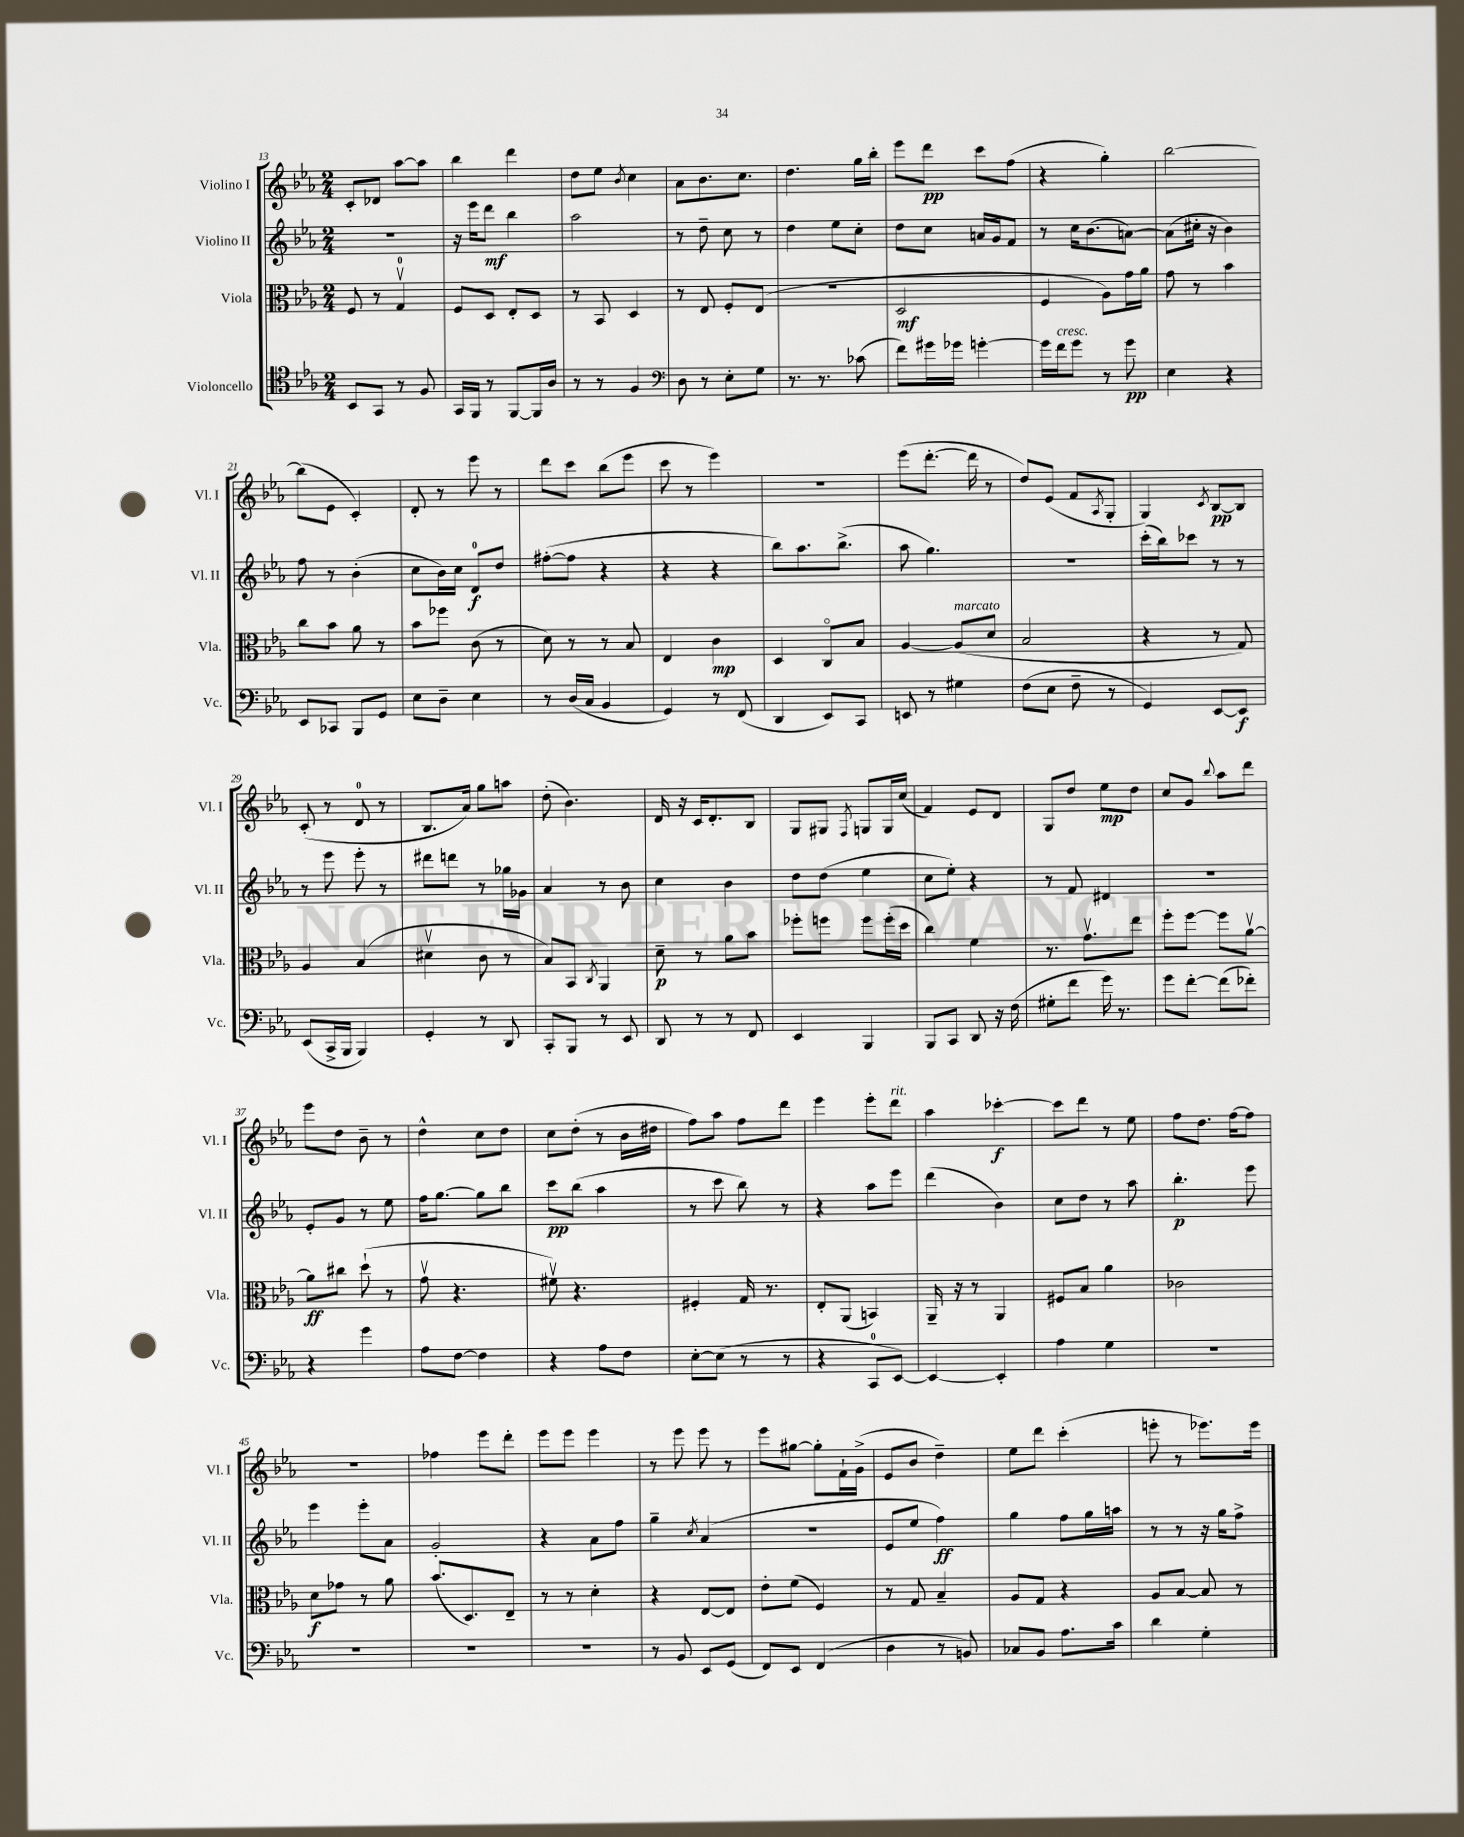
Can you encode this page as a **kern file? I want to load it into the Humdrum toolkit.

**kern	**dynam	**kern	**dynam	**kern	**dynam	**kern	**dynam
*part4	*part4	*part3	*part3	*part2	*part2	*part1	*part1
*staff4	*staff4	*staff3	*staff3	*staff2	*staff2	*staff1	*staff1
*I"Violoncello	*	*I"Viola	*	*I"Violino II	*	*I"Violino I	*
*I'Vc.	*	*I'Vla.	*	*I'Vl. II	*	*I'Vl. I	*
*clefC4	*	*clefC3	*	*clefG2	*	*clefG2	*
*k[b-e-a-]	*	*k[b-e-a-]	*	*k[b-e-a-]	*	*k[b-e-a-]	*
*M2/4	*	*M2/4	*	*M2/4	*	*M2/4	*
=13	=13	=13	=13	=13	=13	=13	=13
8BB-/L	.	8F/	.	2r	.	8c'/L	.
8GG/J	.	8r	.	.	.	8d-X/J	.
8r	.	4Gv/	.	.	.	[8aa-\L	.
8F/	.	.	.	.	.	8aa-\J]	.
=14	=14	=14	=14	=14	=14	=14	=14
16GG/LL	.	8F/L	.	16r	.	4bb-\	.
16FF/JJ	.	.	.	16eee-\KL	.	.	.
8r	.	8D/J	.	8ddd\J	mf	.	.
[8FF/L	.	8E-'/L	.	4bb-\	.	4ddd\	.
16FF/L]	.	8D/J	.	.	.	.	.
16A-/JJ	.	.	.	.	.	.	.
=15	=15	=15	=15	=15	=15	=15	=15
8r	.	8r	.	2aa-\	.	8dd\L	.
8r	.	8BB-/	.	.	.	8ee-\J	.
.	.	.	.	.	.	8qb-/	.
4F/	.	4D/	.	.	.	4cc\	.
=16	=16	=16	=16	=16	=16	=16	=16
*clefF4	*	*	*	*	*	*	*
8D\	.	8r	.	8r	.	8a-\L	.
8r	.	8E-/	.	8dd~\	.	8.b-\	.
8E-'\L	.	8F'/L	.	8cc\	.	.	.
.	.	.	.	.	.	8.cc\J	.
8G\J	.	(8E-/J	.	8r	.	.	.
=17	=17	=17	=17	=17	=17	=17	=17
8.r	.	2r	.	4dd\	.	4.dd\	.
8.r	.	.	.	.	.	.	.
.	.	.	.	8ee-\L	.	.	.
(8c-X\	.	.	.	8cc'\J	.	16gg\LL	.
.	.	.	.	.	.	16bb-'\JJ	.
=18	=18	=18	=18	=18	=18	=18	=18
8f\L)	.	2D/	mf	8dd\L	.	8eee-\L	.
16g#X\L	.	.	.	8cc\J	.	8ddd\J	pp
16g-X\JJ	.	.	.	.	.	.	.
[4gn'\	.	.	.	16an/LL	.	8ccc\L	.
.	.	.	.	16g/J	.	.	.
.	.	.	.	8f/J	.	(8ff\J	.
=19	=19	=19	=19	=19	=19	=19	=19
16g\LL]	.	4F/	.	8r	.	4r	.
!LO:TX:a:i:t=cresc.	!	!	!	!	!	!	!
16f\J	.	.	.	.	.	.	.
8g\J	.	.	.	16cc\KL	.	.	.
.	.	.	.	(8.b-\	.	.	.
8r	.	8A-\L)	.	.	.	4gg'\)	.
8g\	pp	16g\L	.	[8an\J)	.	.	.
.	.	16a-\JJ	.	.	.	.	.
=20	=20	=20	=20	=20	=20	=20	=20
4E-\	.	8g\	.	(8a\L]	.	[2bb-\	.
.	.	8r	.	16cc#X'\Jk	.	.	.
.	.	.	.	16r	.	.	.
4r	.	4b-\	.	4b-\)	.	.	.
!!LO:LB:g=z
=21	=21	=21	=21	=21	=21	=21	=21
8EE-/L	.	8cc\L	.	8ff\	.	(8bb-\L]	.
8CC-X/J	.	8b-\J	.	8r	.	8e-\J	.
8BBB-/L	.	8a-\	.	(4b-'\	.	4c'/)	.
8GG/J	.	8r	.	.	.	.	.
=22	=22	=22	=22	=22	=22	=22	=22
8E-\L	.	8b-\L	.	8cc\L	.	8d'/	.
8D~\J	.	8ff-X\J	.	16b-\L)	.	8r	.
.	.	.	.	16cc\JJ	.	.	.
4E-\	.	(8c\	.	8d/L	f	8eee-\	.
.	.	8r	.	8dd/J	.	8r	.
=23	=23	=23	=23	=23	=23	=23	=23
8r	.	8d\)	.	([8ff#X'\L	.	8ddd\L	.
(16D/LL	.	8r	.	8ff#\J]	.	8ccc\J	.
16C/JJ	.	.	.	.	.	.	.
4BB-/	.	8r	.	4r	.	(8bb-\L	.
.	.	8B-/	.	.	.	8eee-\J	.
=24	=24	=24	=24	=24	=24	=24	=24
4GG/)	.	4E-/	.	4r	.	8ccc\	.
.	.	.	.	.	.	8r	.
8r	.	4c\	mp	4r	.	4eee-\)	.
(8FF/	.	.	.	.	.	.	.
=25	=25	=25	=25	=25	=25	=25	=25
4DD/	.	4D/	.	8bb-\L)	.	2r	.
.	.	.	.	8.aa-\	.	.	.
8EE-/L)	.	8C/L	.	.	.	.	.
.	.	.	.	(8.bb-^\J	.	.	.
8CC/J	.	8B-/J	.	.	.	.	.
=26	=26	=26	=26	=26	=26	=26	=26
8EEn/	.	[4A-/	.	8aa-\	.	(8eee-\L	.
8r	.	.	.	4.gg\)	.	[8.ddd'\J	.
!	!	!LO:TX:a:i:t=marcato	!	!	!	!	!
4G#X\	.	(8A-/L]	.	.	.	.	.
.	.	.	.	.	.	16ddd\]	.
.	.	8d/J	.	.	.	8r	.
=27	=27	=27	=27	=27	=27	=27	=27
(8F\L	.	2B-/	.	2r	.	8dd/L)	.
8E-\J	.	.	.	.	.	(8e-/J	.
8F~\	.	.	.	.	.	8f/L	.
.	.	.	.	.	.	8qA-/	.
8r	.	.	.	.	.	8G'/J	.
=28	=28	=28	=28	=28	=28	=28	=28
4GG/)	.	4r	.	(16ccc'\LL	.	4G/)	.
.	.	.	.	16bb-\J)	.	.	.
.	.	.	.	8ccc-X\J	.	.	.
.	.	.	.	.	.	8qc/	.
[8EE-/L	.	8r	.	8r	.	[8B-/L	pp
8EE-/J]	f	8G/)	.	8r	.	8B-/J]	.
!!LO:LB:g=z
=29	=29	=29	=29	=29	=29	=29	=29
(8EE-/L	.	4A-/	.	8r	.	(8c'/	.
16CC^/L	.	.	.	8eee-\	.	8r	.
16BBB-/JJ	.	.	.	.	.	.	.
4BBB-/)	.	(4B-/	.	8eee-'\	.	8d/	.
.	.	.	.	8r	.	8r	.
=30	=30	=30	=30	=30	=30	=30	=30
4GG'/	.	4d#Xv\	.	8ddd#X\L	.	8.B-/L	.
.	.	.	.	8dddn\J	.	.	.
.	.	.	.	.	.	16a-/Jk)	.
8r	.	8c\	.	8r	.	8gg\L	.
8DD/	.	8r	.	16gg-X\LL	.	8aan\J	.
.	.	.	.	16g-X\JJ	.	.	.
=31	=31	=31	=31	=31	=31	=31	=31
8CC'/L	.	8B-/L)	.	4a-/	.	(8dd'\	.
8BBB-/J	.	8BB-/J	.	.	.	4.b-\)	.
.	.	8qC/	.	.	.	.	.
8r	.	4AA-/	.	8r	.	.	.
8EE-/	.	.	.	8b-\	.	.	.
=32	=32	=32	=32	=32	=32	=32	=32
8DD/	.	8d~\	p	4cc\	.	16d/	.
.	.	.	.	.	.	16r	.
8r	.	8r	.	.	.	16c/KL	.
.	.	.	.	.	.	8.d'/	.
8r	.	8a-\L	.	4b-\	.	.	.
8FF/	.	8b-\J	.	.	.	8B-/J	.
=33	=33	=33	=33	=33	=33	=33	=33
4EE-/	.	8ff-X'\L	.	8dd\L	.	8G/L	.
.	.	8ffn\J	.	(8dd\J	.	8G#X/J	.
.	.	.	.	.	.	8qF/	.
4BBB-/	.	8ff\L	.	4ee-\	.	8Gn/L	.
.	.	(16ff'\L	.	.	.	16G/L	.
.	.	16dd\JJ	.	.	.	(16cc/JJ	.
=34	=34	=34	=34	=34	=34	=34	=34
8BBB-/L	.	4cc\)	.	8cc\L	.	4f/)	.
8CC/J	.	.	.	8ee-'\J)	.	.	.
8DD/	.	4f\	.	4r	.	8e-/L	.
16r	.	.	.	.	.	8d/J	.
(16F\	.	.	.	.	.	.	.
=35	=35	=35	=35	=35	=35	=35	=35
8G#X'\L	.	8.r	.	8r	.	8G/L	.
8f\J	.	.	.	8f/	.	8dd/J	.
.	.	8.gv\L	.	.	.	.	.
16g\)	.	.	.	4d#X/	.	8ee-\L	mp
8.r	.	.	.	.	.	.	.
.	.	8ee-\J	.	.	.	8dd\J	.
=36	=36	=36	=36	=36	=36	=36	=36
8g\L	.	8ff'\L	.	2r	.	8cc/L	.
[8f'\J	.	[8ff\J	.	.	.	8g/J	.
.	.	.	.	.	.	8qqbb-/	.
(8f\L]	.	8ff\L]	.	.	.	8aa-\L	.
8f-X'\J)	.	[8a-v\J	.	.	.	8ddd\J	.
!!LO:LB:g=z
=37	=37	=37	=37	=37	=37	=37	=37
4r	.	8a-\L]	ff	8e-'/L	.	8eee-\L	.
.	.	8cc#X\J	.	8g/J	.	8dd\J	.
4g\	.	(8dd`\	.	8r	.	8b-~\	.
.	.	8r	.	8ee-\	.	8r	.
=38	=38	=38	=38	=38	=38	=38	=38
8A-\L	.	8gv\	.	16ff\KL	.	4dd^^\	.
.	.	.	.	[8.gg\J	.	.	.
[8F\J	.	4.r	.	.	.	.	.
4F\]	.	.	.	8gg\L]	.	8cc\L	.
.	.	.	.	8bb-\J	.	8dd\J	.
=39	=39	=39	=39	=39	=39	=39	=39
4r	.	8f#Xv\)	.	8ccc\L	pp	8cc\L	.
.	.	4.r	.	(8bb-\J	.	(8dd'\J	.
8A-\L	.	.	.	4aa-\	.	8r	.
8F\J	.	.	.	.	.	16b-\LL	.
.	.	.	.	.	.	16dd#X\JJ	.
=40	=40	=40	=40	=40	=40	=40	=40
[8E-'\L	.	4F#X'/	.	8r	.	8ff\L)	.
(8E-\J]	.	.	.	8ccc\	.	8aa-\J	.
8r	.	16G/	.	8bb-\)	.	8ff\L	.
.	.	8.r	.	.	.	.	.
8r	.	.	.	8r	.	8ddd\J	.
=41	=41	=41	=41	=41	=41	=41	=41
4r	.	8E-'/L	.	4r	.	4eee-\	.
.	.	(8AA-/J	.	.	.	.	.
8CC/L	.	4BBn/)	.	8aa-\L	.	8eee-'\L	.
!	!	!	!	!	!	!LO:TX:a:i:t=rit.	!
[8EE-/J)	.	.	.	8eee-\J	.	8ddd\J	.
=42	=42	=42	=42	=42	=42	=42	=42
4EE-/_	.	16AA-~/	.	(4ddd\	.	4aa-\	.
.	.	16r	.	.	.	.	.
.	.	8r	.	.	.	.	.
4EE-'/]	.	4AA-/	.	4b-\)	.	[4ccc-X'\	f
=43	=43	=43	=43	=43	=43	=43	=43
4A-\	.	8F#X/L	.	8cc\L	.	8ccc-\L]	.
.	.	8B-/J	.	8dd\J	.	8ddd\J	.
4G\	.	4a-\	.	8r	.	8r	.
.	.	.	.	8aa-\	.	8ee-\	.
=44	=44	=44	=44	=44	=44	=44	=44
2r	.	2c-X\	.	4.bb-'\	p	8ff\L	.
.	.	.	.	.	.	8.dd\J	.
.	.	.	.	.	.	[16ff\KL	.
.	.	.	.	8eee-\	.	8ff\J]	.
!!LO:LB:g=z
=45	=45	=45	=45	=45	=45	=45	=45
2r	.	8d\L	f	4eee-\	.	2r	.
.	.	8g-X\J	.	.	.	.	.
.	.	8r	.	8eee-'\L	.	.	.
.	.	8a-\	.	8a-\J	.	.	.
=46	=46	=46	=46	=46	=46	=46	=46
2r	.	(8.b-/L	.	2g'/	.	4ff-X\	.
.	.	8.D/)	.	.	.	.	.
.	.	.	.	.	.	8eee-\L	.
.	.	8E-~/J	.	.	.	8ddd'\J	.
=47	=47	=47	=47	=47	=47	=47	=47
2r	.	8r	.	4r	.	8eee-\L	.
.	.	8r	.	.	.	8eee-\J	.
.	.	4d'\	.	8a-\L	.	4eee-\	.
.	.	.	.	8ff\J	.	.	.
=48	=48	=48	=48	=48	=48	=48	=48
8r	.	4r	.	4gg~\	.	8r	.
8BB-/	.	.	.	.	.	8eee-\	.
.	.	.	.	8qcc/	.	.	.
8EE-/L	.	[8E-/L	.	(4a-/	.	8eee-\	.
(8GG/J	.	8E-/J]	.	.	.	8r	.
=49	=49	=49	=49	=49	=49	=49	=49
8FF/L)	.	8e-'\L	.	2r	.	8eee-\L	.
8EE-/J	.	(8f\J	.	.	.	[8gg#X\J	.
(4FF/	.	4F/)	.	.	.	8gg#'\L]	.
.	.	.	.	.	.	16f`\L	.
.	.	.	.	.	.	(16g^\JJ	.
=50	=50	=50	=50	=50	=50	=50	=50
4D\	.	8r	.	8e-/L	.	8e-/L	.
.	.	8G/	.	8ee-/J	.	8b-/J	.
8r	.	4B-~/	.	4ff\)	ff	4dd~\)	.
8BBn/)	.	.	.	.	.	.	.
=51	=51	=51	=51	=51	=51	=51	=51
8C-X/L	.	8A-/L	.	4gg\	.	8ee-\L	.
8BB-/J	.	8G/J	.	.	.	8ddd\J	.
8.A-\L	.	4r	.	8ff\L	.	(4ccc'\	.
.	.	.	.	16gg\L	.	.	.
16c\Jk	.	.	.	16aan\JJ	.	.	.
=52	=52	=52	=52	=52	=52	=52	=52
4d\	.	8A-/L	.	8r	.	8eeen'\	.
.	.	[8B-/J	.	8r	.	8r	.
4G'\	.	8B-/]	.	16r	.	8.eee-X\L)	.
.	.	.	.	16gg\KL	.	.	.
.	.	8r	.	8ff^\J	.	.	.
.	.	.	.	.	.	16eee-\Jk	.
==	==	==	==	==	==	==	==
*-	*-	*-	*-	*-	*-	*-	*-
